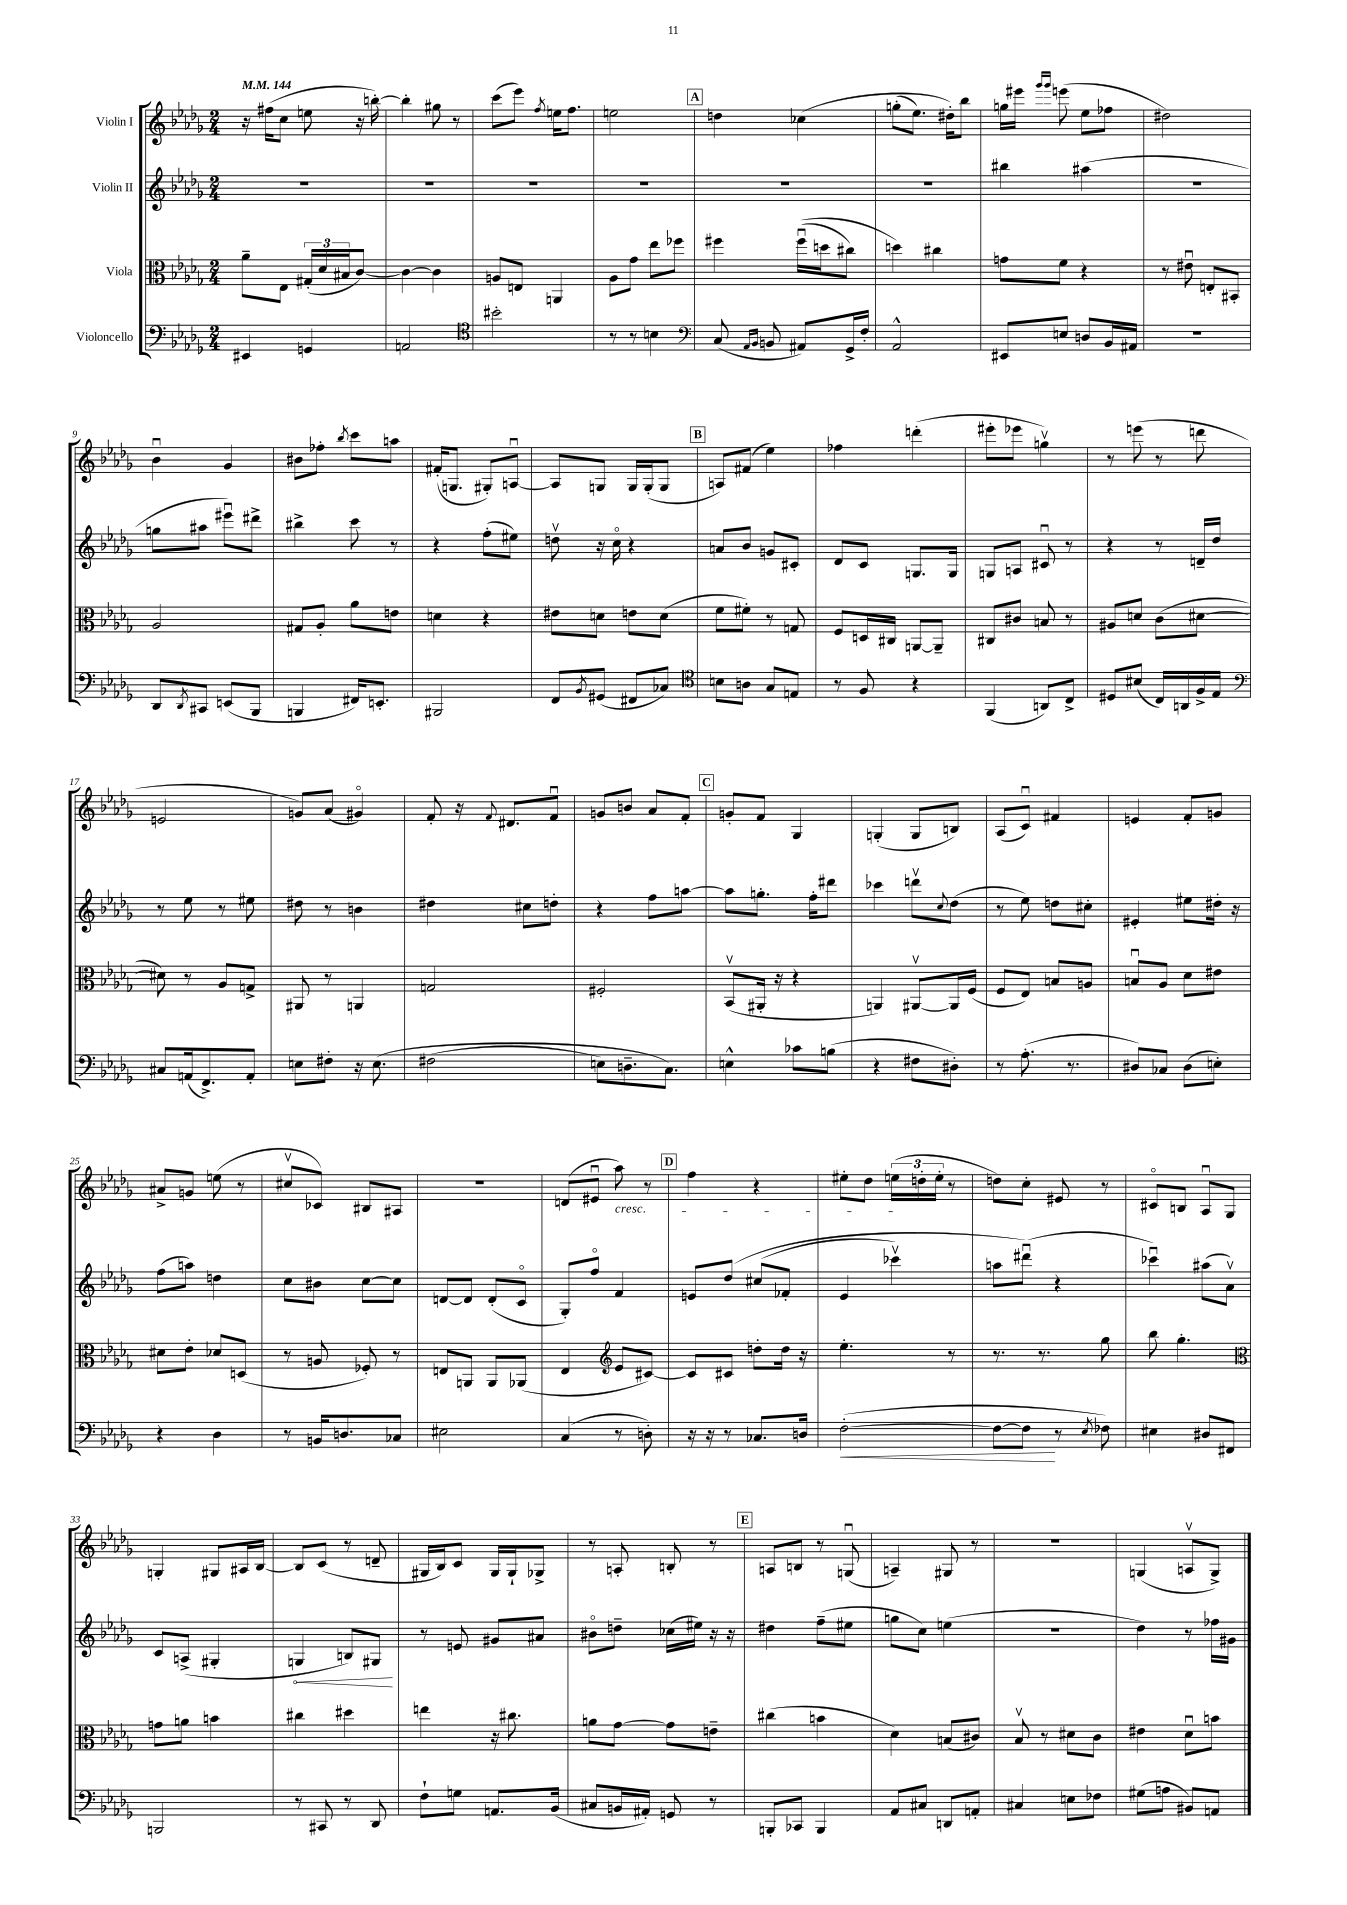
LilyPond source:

<<
\new StaffGroup <<
\new Staff = "s0" \with { instrumentName = "Violin I" } {
    \clef treble \key des \major \numericTimeSignature \time 2/4 \tempo 4 = 144
    r16 fis''16( c''8 e''8 r16 b''16~-.) |
    b''4-. gis''8 r8 |
    c'''8( ees'''8) \acciaccatura { f''8 } e''16 f''8. |
    e''2 |
    \mark \markup { \box "A" } d''4 ces''4\( |
    g''8-.( ees''8.) dis''16-.\) bes''8 |
    g''16 eis'''16 \grace { ges'''16 ges'''16 } e'''8( ees''8 fes''8 |
    dis''2) |
    bes'4\downbow ges'4 |
    bis'8 fes''8-. \acciaccatura { bes''8 } c'''8 a''8 |
    fis'16-.( g8. gis8-.) a8~\downbow |
    a8 g8 g16 g16-.( g8 |
    \mark \markup { \box "B" } a8) fis'8( ees''4) |
    fes''4 d'''4-.( |
    eis'''8-. ees'''8 g''4\upbow) |
    r8 e'''8( r8 d'''8 |
    e'2 |
    g'8) aes'8( gis'4\flageolet) |
    f'8-. r16 \appoggiatura { f'8 } dis'8. f'8\downbow |
    g'8 b'8 aes'8 f'8-. |
    \mark \markup { \box "C" } g'8-. f'8 ges4 |
    g4-.( g8 b8) |
    aes8( c'8\downbow) fis'4 |
    e'4 f'8-. g'8 |
    ais'8-> g'8 e''8( r8 |
    cis''8\upbow ces'8) bis8 ais8 |
    r2 |
    d'8( eis'8\downbow aes''8\cresc) r8 |
    \mark \markup { \box "D" } f''4 r4 |
    eis''8-. des''8 \tuplet 3/2 { e''16( d''16-.\! e''16-. } r8 |
    d''8) c''8-. eis'8 r8 |
    cis'8\flageolet b8 aes8\downbow ges8 |
    g4-. gis8 ais16 bes16~ |
    bes8 c'8( r8 d'8-- |
    gis16 bes16) c'8 gis16 gis16-! ges8-> |
    r8 a8-. b8-. r8 |
    \mark \markup { \box "E" } a8 b8 r8 g8\downbow( |
    a4--) gis8 r8 |
    R2 |
    g4( a8\upbow g8->) \bar "|." |
}
\new Staff = "s1" \with { instrumentName = "Violin II" } {
    \clef treble \key des \major \numericTimeSignature \time 2/4
    R2 |
    R2 |
    R2 |
    R2 |
    \mark \markup { \box "A" } R2 |
    R2 |
    bis''4 ais''4( |
    r2 |
    g''8 ais''8 eis'''8\downbow) dis'''8-> |
    bis''4-> c'''8 r8 |
    r4 f''8-.( eis''8) |
    d''8\upbow r16 c''16\flageolet r4 |
    \mark \markup { \box "B" } a'8 bes'8 g'8 cis'8-. |
    des'8 c'8 g8. g16 |
    g8 a8 cis'8\downbow r8 |
    r4 r8 d'16-- des''16 |
    r8 ees''8 r8 eis''8 |
    dis''8 r8 b'4 |
    dis''4 cis''8 d''8-. |
    r4 f''8 a''8~ |
    \mark \markup { \box "C" } a''8 g''8.-. f''16-. dis'''8 |
    ces'''4 d'''8\upbow \appoggiatura { c''8 } des''8( |
    r8 ees''8) d''8 cis''8-. |
    eis'4-. eis''8 dis''16-. r16 |
    f''8( a''8) d''4 |
    c''8 bis'8 c''8~ c''8 |
    d'8~ d'8 d'8-.( c'8\flageolet |
    ges8-.) f''8\flageolet f'4 |
    \mark \markup { \box "D" } e'8 des''8\( cis''8( fes'8-. |
    ees'4 ces'''4\upbow) |
    a''8 dis'''8\downbow(\) r4 |
    ces'''4\downbow) ais''8( aes'8\upbow) |
    c'8 a8->( gis4-. |
    \once \override Hairpin.circled-tip = ##t g4\< b8) gis8\! |
    r8 e'8 gis'8 ais'8 |
    bis'8\flageolet d''8-- ces''16( eis''16) r16 r16 |
    \mark \markup { \box "E" } dis''4 f''8--( eis''8 |
    g''8 c''8) e''4( |
    r2 |
    des''4) r8 fes''16 gis'16 \bar "|." |
}
\new Staff = "s2" \with { instrumentName = "Viola" } {
    \clef alto \key des \major \numericTimeSignature \time 2/4
    aes'8-- ees8 \tuplet 3/2 { gis16-.( des'16 bis16 } c'8~) |
    c'4~ c'4 |
    a8 e8 a,4 |
    aes8 ges'8 ees''8 fes''8 |
    \mark \markup { \box "A" } fis''4 fis''16\downbow(\( d''16 cis''8) |
    d''4\) cis''4 |
    g'8 f'8 r4 |
    r8 eis'8\downbow e8-. bis,8-. |
    aes2 |
    gis8 aes8-. aes'8 e'8 |
    d'4 r4 |
    eis'8 d'8 e'8 d'8( |
    \mark \markup { \box "B" } f'8 fis'8-.) r8 g8 |
    f8 d16 cis16 a,8~ a,8-- |
    cis8 cis'8 b8 r8 |
    ais8 d'8 c'8( dis'8~ |
    dis'8) r8 aes8 g8-> |
    ais,8 r8 a,4 |
    g2 |
    fis2-. |
    \mark \markup { \box "C" } bes,8\upbow( ais,16-. r16 r4 |
    a,4) ais,8~\upbow ais,16 f16( |
    f8 ees8) b8 a8 |
    b8\downbow aes8 des'8 eis'8 |
    dis'8 ees'8-. des'8 d8( |
    r8 a8 fes8-.) r8 |
    e8 a,8 a,8 aes,8( |
    ees4 \clef treble ees'8 cis'8~) |
    \mark \markup { \box "D" } cis'8 cis'8 d''8-. d''16 r16 |
    ees''4.-. r8 |
    r8. r8. ges''8 |
    bes''8 ges''4.-. |
    \clef alto g'8 a'8 b'4 |
    cis''4 dis''4 |
    e''4 r16 cis''8. |
    a'8 ges'8~ ges'8 e'8-- |
    \mark \markup { \box "E" } cis''4( b'4 |
    des'4) b8( cis'8) |
    bes8\upbow r8 dis'8 c'8 |
    eis'4 des'8\downbow b'8 \bar "|." |
}
\new Staff = "s3" \with { instrumentName = "Violoncello" } {
    \clef bass \key des \major \numericTimeSignature \time 2/4
    eis,4 g,4 |
    a,2 |
    \clef tenor bis'2-. |
    r8 r8 b4 |
    \mark \markup { \box "A" } \clef bass c8( \grace { aes,16 bes,16 } b,8 ais,8) ges,16-> f16-. |
    aes,2-^ |
    eis,8 e8 d8 bes,16 ais,16 |
    R2 |
    des,8 \acciaccatura { des,8 } cis,8 e,8( bes,,8 |
    b,,4 fis,16) e,8.-. |
    bis,,2 |
    f,8 \acciaccatura { bes,8 } gis,8( fis,8 ces8) |
    \mark \markup { \box "B" } \clef tenor b8 a8 ges8 e8 |
    r8 f8 r4 |
    f,4( a,8) c8-> |
    dis8 bis8( c16) a,16 f16-> ees16 |
    \clef bass cis8 a,16( f,8.->) a,8-. |
    e8 fis8-. r16 e8.\( |
    fis2( |
    e8) d8.-- c8.\) |
    \mark \markup { \box "C" } e4-^ ces'8 b8( |
    r4 fis8 dis8-.) |
    r8 aes8.-.( r8. |
    dis8) ces8 dis8( e8-.) |
    r4 des4 |
    r8 b,16 d8. ces8 |
    eis2 |
    c4( r8 d8-.) |
    \mark \markup { \box "D" } r16 r16 r8 ces8. d16 |
    f2~-.\<( |
    f8~ f8\! r8 \acciaccatura { ees8 } fes8) |
    eis4 dis8 fis,8 |
    b,,2 |
    r8 cis,8 r8 des,8 |
    f8-! g8 a,8. bes,16( |
    cis8 b,16 ais,16-.) g,8 r8 |
    \mark \markup { \box "E" } b,,8-. ces,8 b,,4 |
    aes,8 cis8 d,8 a,8-. |
    cis4 e8 fes8 |
    gis8( a8 bis,8) a,8 \bar "|." |
}
>>
>>
